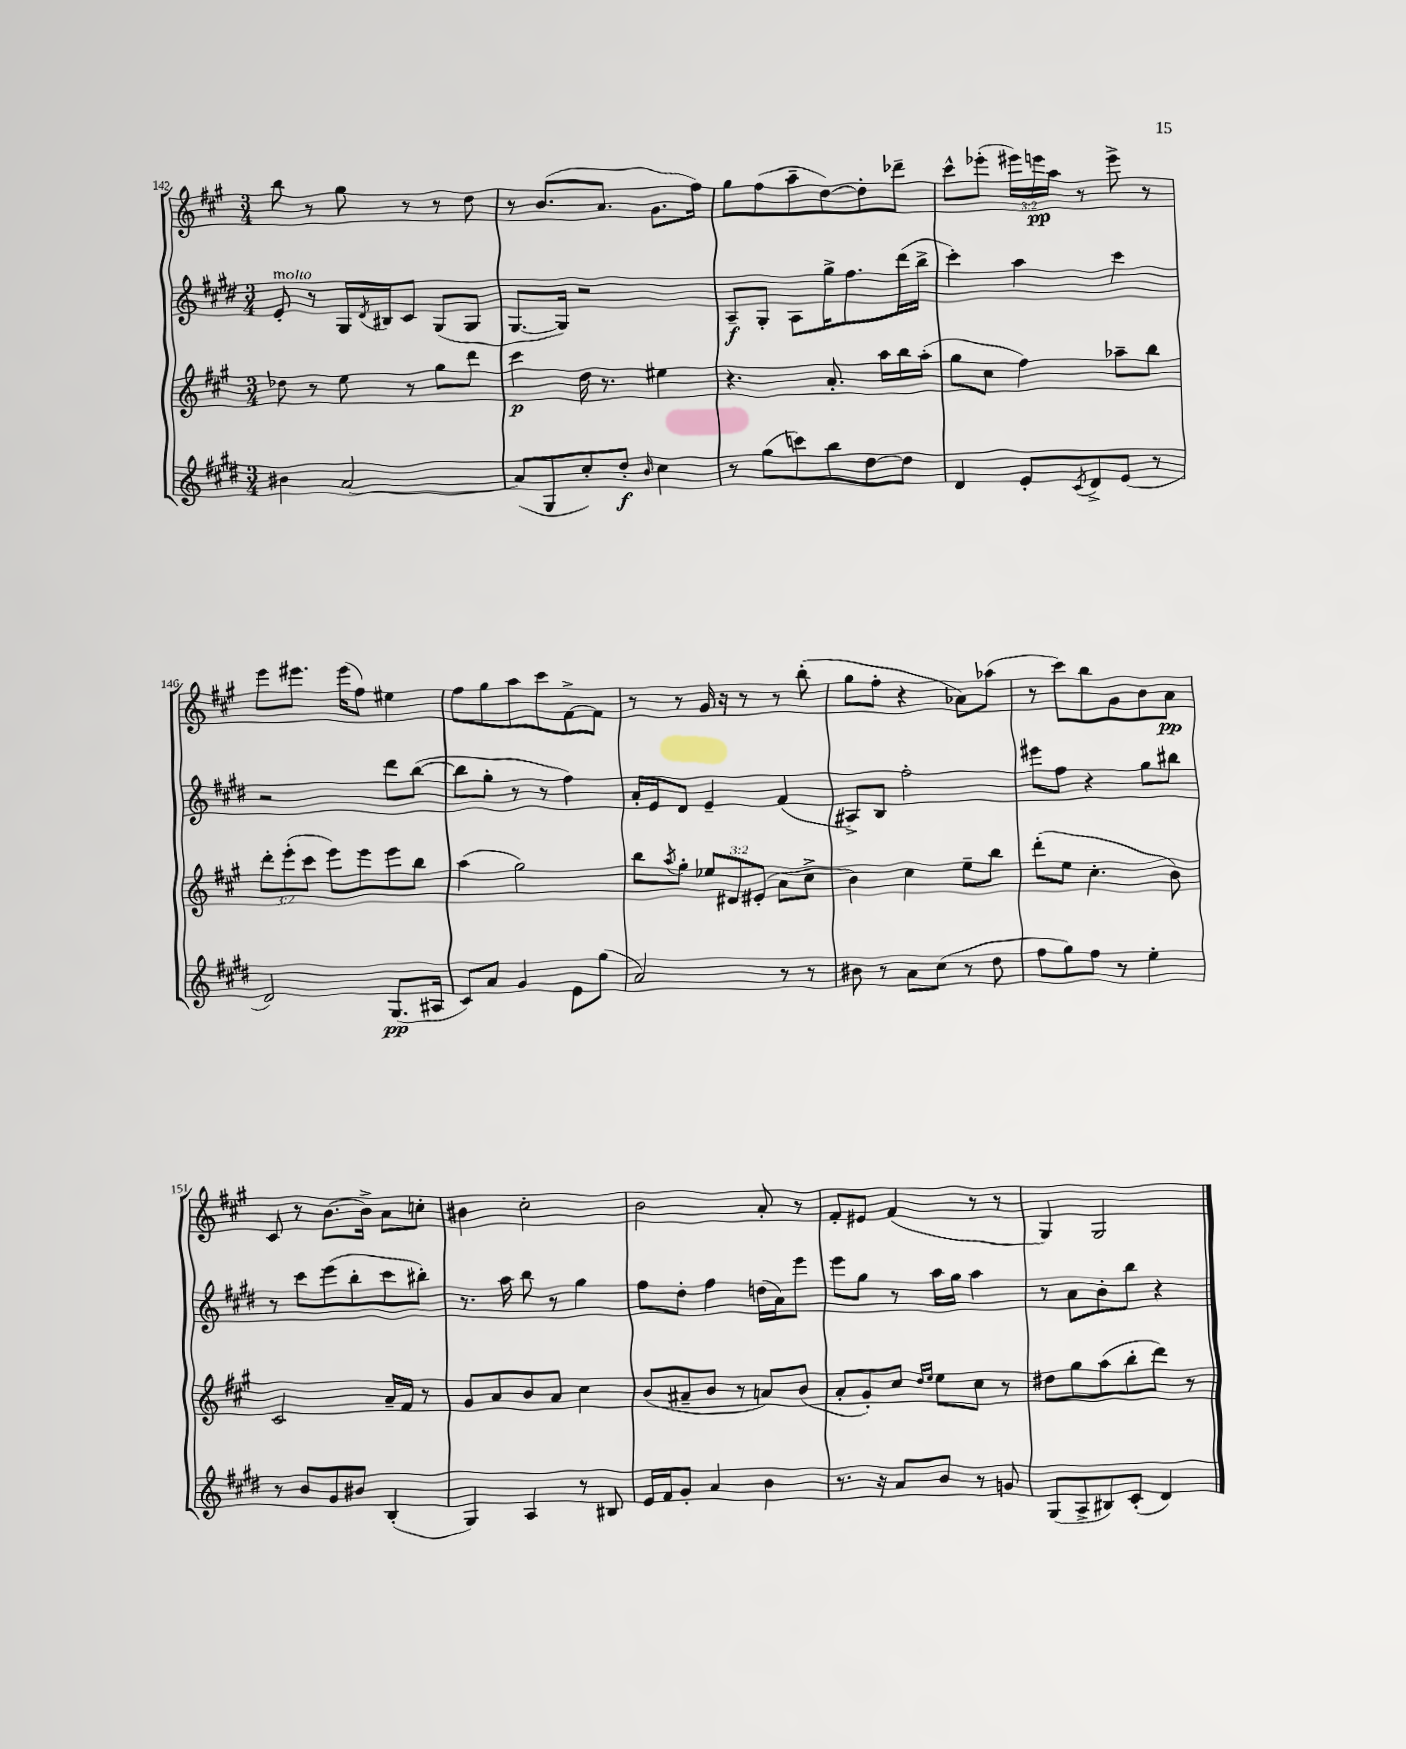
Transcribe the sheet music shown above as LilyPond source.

<<
\new StaffGroup <<
\new Staff = "s0" {
    \clef treble \key a \major \numericTimeSignature \time 3/4 \override Staff.TupletNumber.text = #tuplet-number::calc-fraction-text
    b''8 r8 gis''8 r8 r8 d''8 |
    r8 b'8.( a'8. gis'8. fis''16) |
    gis''8 fis''8( a''8-- d''8~) d''8-. des'''8-- |
    cis'''8-^ ees'''8-.( \tuplet 3/2 { eis'''16) e'''16\pp a''16 } r8 e'''8-> r8 |
    e'''8 eis'''8. eis'''16( fis''8) eis''4 |
    fis''8 gis''8 a''8 cis'''8 fis'8~-> fis'8 |
    r8 r8 gis'16 r16 r8 r8 b''8-.( |
    gis''8 fis''8-. r4 aes'8) aes''8( |
    r8 cis'''8) b''8 gis'8 b'8 a'8\pp |
    cis'8 r8 b'8.~ b'16-> a'8 c''8-. |
    bis'4 cis''2-. |
    b'2 a'8-. r8 |
    fis'8-. eis'8 fis'4( r8 r8 |
    gis4) gis2 \bar "|." |
}
\new Staff = "s1" {
    \clef treble \key e \major \numericTimeSignature \time 3/4
    e'8-.^\markup { \italic "molto" } r8 gis16 \acciaccatura { dis'8 } bis16 cis'8 gis8( gis8 |
    gis8.~ gis16) r2 |
    a8--\f gis8-. a8 gis''16-> fis''8. dis'''16( b''16-> |
    cis'''4-.) a''4 cis'''4 |
    r2 dis'''8 b''8~( |
    b''8 gis''8-. r8 r8 fis''4) |
    a'16-. e'16 dis'8 e'4-- fis'4( |
    ais8->) b8 fis''2-. |
    eis'''8 fis''8 r4 gis''8 bis''8 |
    r8 cis'''8 e'''8( b''8-. cis'''8 bis''8-.) |
    r8. a''16 b''8 r8 gis''4 |
    fis''8 dis''8-. fis''4 d''16( a'16) e'''8 |
    e'''8 gis''8 r8 a''16 gis''16 a''4 |
    r8 a'8 b'8-. b''8 r4 \bar "|." |
}
\new Staff = "s2" {
    \clef treble \key a \major \numericTimeSignature \time 3/4 \override Staff.TupletNumber.text = #tuplet-number::calc-fraction-text
    des''8 r8 e''8 r8 gis''8 d'''8 |
    cis'''4\p d''16 r8. eis''4 |
    r4. a'8.-. a''16 b''16 a''16-.( |
    gis''8 cis''8 fis''4) aes''8-- b''8 |
    \tuplet 3/2 { d'''8-. e'''8-.( cis'''8 } e'''8) e'''8 e'''8 b''8 |
    a''4( gis''2) |
    b''8 \acciaccatura { a''8 } gis''8-. \tuplet 3/2 { ees''8 dis'8 eis'8-.( } a'8 cis''8-> |
    b'4) cis''4 e''8-- b''8 |
    d'''8-.( e''8 cis''4.-. b'8) |
    cis'2 a'16-- fis'16 r8 |
    gis'8 a'8 b'8 a'8 cis''4 |
    b'8( ais'8-- b'8 r8 a'8) b'8( |
    a'8-. gis'8-.) cis''8 \grace { d''16 e''16 } e''8 cis''8 r8 |
    dis''8 gis''8 a''8( b''8-. d'''8) r8 \bar "|." |
}
\new Staff = "s3" {
    \clef treble \key e \major \numericTimeSignature \time 3/4
    bis'4 a'2~ |
    a'8( gis8 cis''8-.) dis''8-.\f \grace { b'16 } cis''4 |
    r8 gis''8( c'''8) b''8 dis''8~ dis''8 |
    dis'4 e'8-. \acciaccatura { cis'8 } dis'8-> e'8( r8 |
    dis'2) gis8.\pp( ais16 |
    cis'8) a'8 gis'4 e'8 gis''8( |
    a'2) r8 r8 |
    bis'8 r8 a'8 cis''8( r8 dis''8 |
    fis''8 gis''8) fis''8 r8 e''4-. |
    r8 b'8 gis'8 bis'8 b4-.( |
    gis4) a4 r8 bis8 |
    e'16 fis'16 gis'8-. a'4 b'4 |
    r8. r16 a'8 b'8 r8 g'8 |
    gis8( a8-> bis8) cis'8-.( dis'4) \bar "|." |
}
>>
>>
\layout { \context { \Score currentBarNumber = #142 } }
